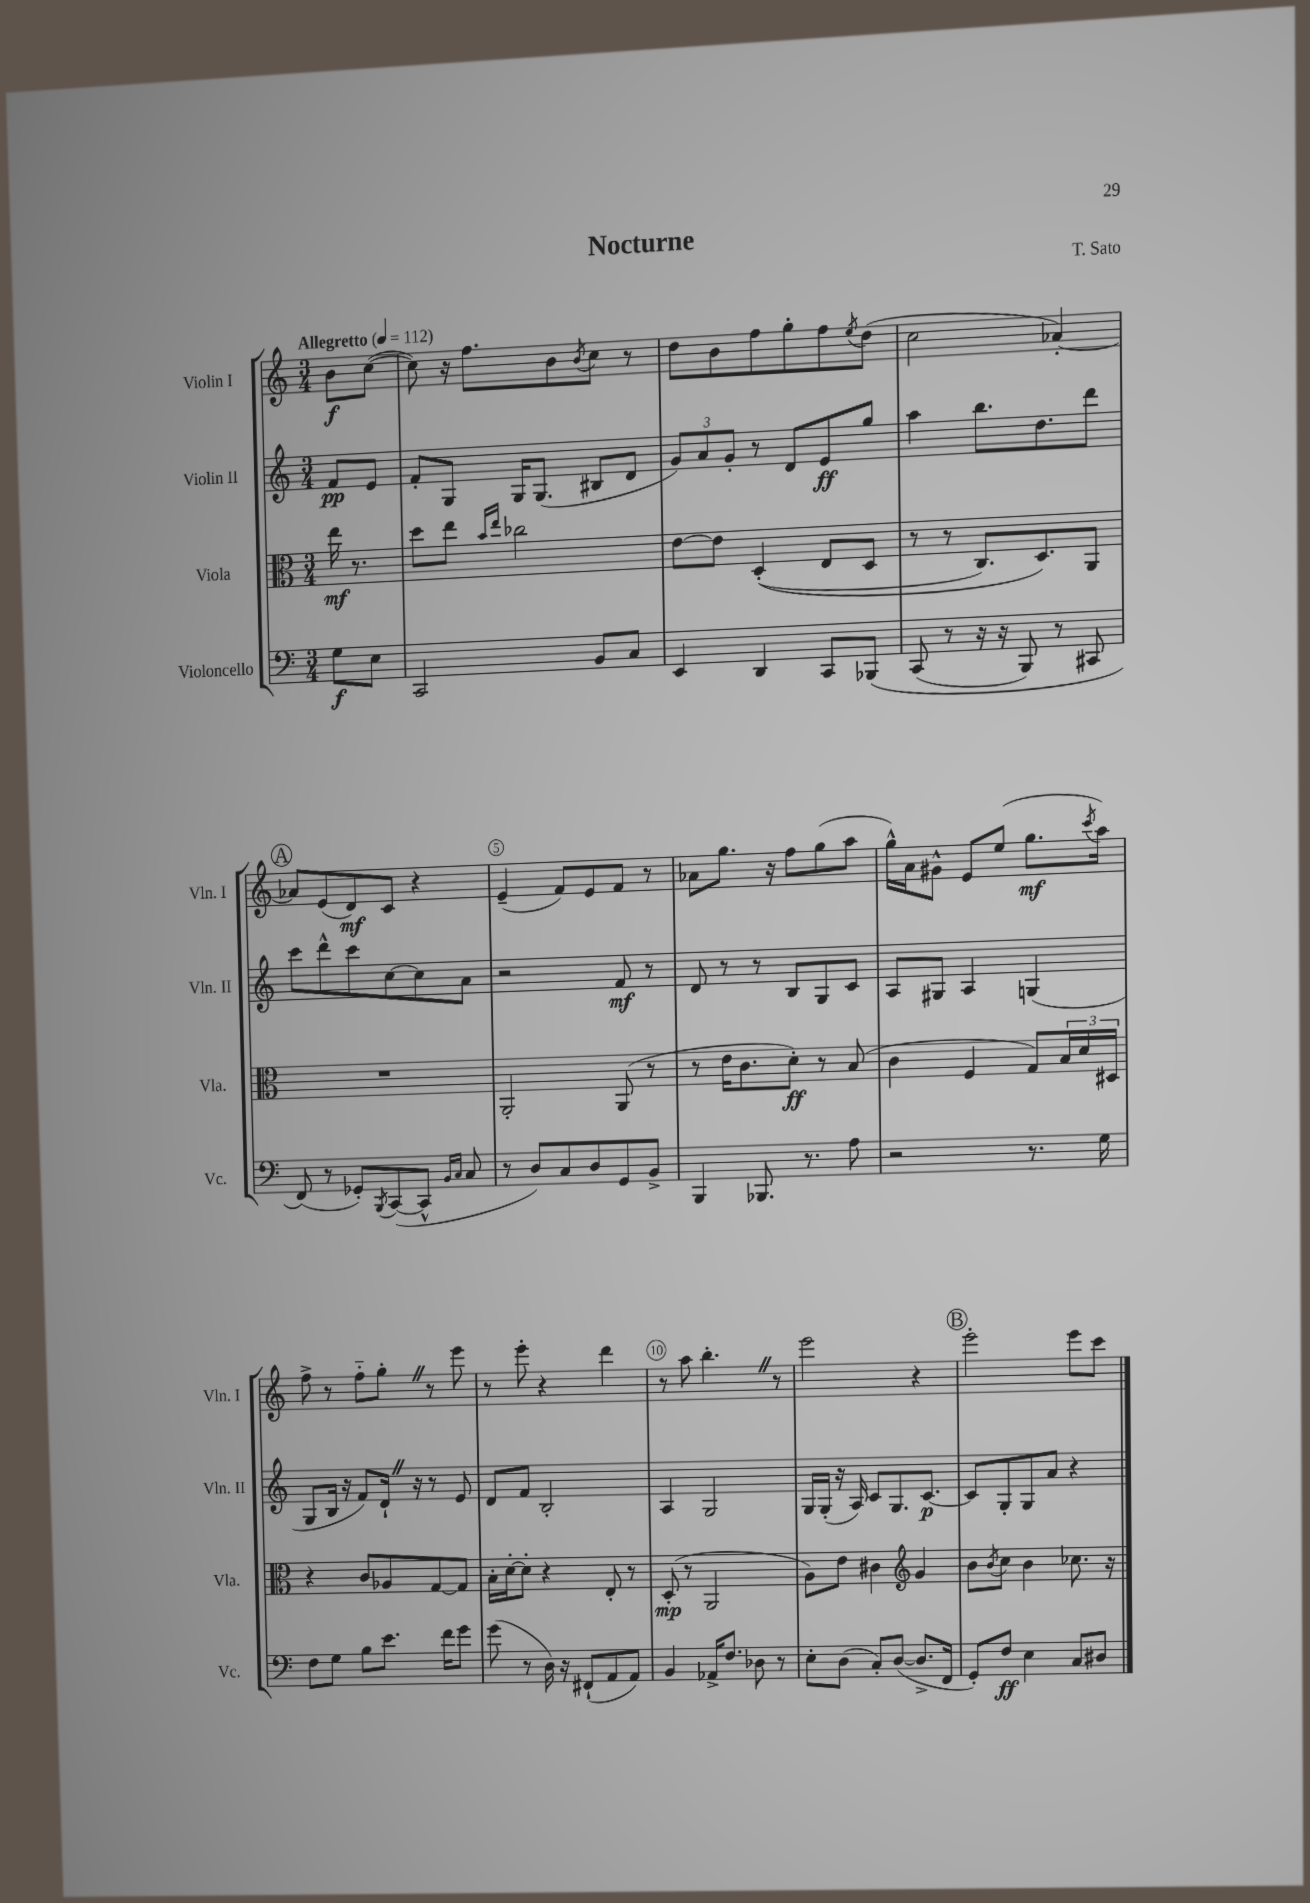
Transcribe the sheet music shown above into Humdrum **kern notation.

**kern	**kern	**kern	**kern
*staff4	*staff3	*staff2	*staff1
*clefF4	*clefC3	*clefG2	*clefG2
*k[]	*k[]	*k[]	*k[]
*M3/4	*M3/4	*M3/4	*M3/4
*MM112	*MM112	*MM112	*MM112
8G\L	16ee\	8f/L	8b\L
.	8.r	.	.
8E\J	.	8e/J	([8cc\J
=	=	=	=
2CC/	8dd\L	8f'/L	8cc\])
.	8ee\J	8G/J	16r
.	.	.	8.ff\L
.	16qqb/LL	.	.
.	16qqee/JJ	.	.
.	2cc-\	16G/LK	.
.	.	(8.G/J	.
.	.	.	8b\
.	.	.	8qb/
8BB/L	.	8B#/L	8cc\J
8C/J	.	8d/J	8r
=	=	=	=
4EE/	[8e\L	12g/L)	8dd\L
.	.	12a/	.
.	8e\]J	.	8b\
.	.	12g'/J	.
4DD/	&((4D'/	8r	8ff\
.	.	8d/L	8gg'\
8CC/L	8E/L	8e/	8ff\
.	.	.	8qee/
&(8BBB-/J	8D/J	8gg/J	(8dd\J
=	=	=	=
(8CC/	8r	4aa\	2cc\
8r	8r	.	.
16r	8.C/L)	8.bb\L	.
16r	.	.	.
8BBB/)	.	.	.
.	8.D/&)	8.dd\	.
8r	.	.	[4a-'/)
8CC#/	8AA/J	8ddd\J	.
=	=	=	=
(8FF/&)	2.r	8ccc\L	8a-/]L
8r	.	8ddd^^\	(8e/
8GG-'/L)	.	8ccc\	8d/)
8qBBB/	.	.	.
([8CC/	.	[8cc\	8c/J
8CC^^/]J	.	8cc\]	4r
16qqBB/LL	.	.	.
16qqC/JJ	.	.	.
8C/	.	8a\J	.
=	=	=	=
8r	2AA'/	2r	(4e~/
8D/L)	.	.	.
8C/	.	.	8f/L)
8D/	.	.	8e/
8GG/	(8AA/	8f/	8f/J
8BB^/J	8r	8r	8r
=	=	=	=
4BBB/	8r	8d/	8a-\L
.	16e\LK	8r	8.gg\J
.	8.c\	.	.
8.BBB-/	.	8r	.
.	.	.	16r
.	8d'\J)	8B/L	8ff\L
8.r	.	.	.
.	8r	8G/	(8gg\
8A\	(8B/	8c/J	8aa\J
=	=	=	=
2r	4c\	8A/L	16gg^^\LL)
.	.	.	16a\J
.	.	8G#/J	8g#^^\J
.	4F/	4A/	8e/L
.	.	.	(8ee/J
8.r	8G/L)	(4G/	8.gg\L
.	24B/L	.	.
.	24d/	.	.
.	.	.	8qccc/
16G\	.	.	16aa\Jk)
.	24D#/JJ	.	.
=	=	=	=
8F\L	4r	8G/L	8ff^\
8G\J	.	16B/Jk	8r
.	.	16r	.
8B\L	8c/L	8f/L)	8ff'~\L
8.e\J	8A-/	16d`/Jk	8gg'\J
.	.	16r	.
.	[8G/	8r	8r
16f\LK	.	.	.
8g\J	8G/]J	8e/	8eee\
=	=	=	=
(8g\	16B'\LL	8d/L	8r
.	[16d'\J	.	.
8r	8d'\]J	8f/J	8eee'\
16D\)	4r	2B'/	4r
16r	.	.	.
(8FF#`/L	.	.	.
8AA/	8E'/	.	4ddd\
8AA/J)	8r	.	.
=	=	=	=
4BB/	(8D'/	4A/	8r
.	8r	.	8aa\
16AA-^/LK	2AA/	2G/	4.bb'\
8.F/J	.	.	.
8D-\	.	.	.
8r	.	.	8r
=	=	=	=
8E'\L	8A\L)	16G/LL	2eee\
.	.	(16G'/JJ	.
(8D\J	8e\J	16r	.
.	.	16A/)	.
8C'/L)	4c#\	8c/L	.
([8D/J	.	8.G/	.
*	*clefG2	*	*
8.D^/]L	4g/	.	4r
.	.	[8.c/J	.
16FF/Jk	.	.	.
=	=	=	=
8GG'/L)	8b\L	8c/]L	2eee'\
.	8qb/	.	.
8F/J	8cc\J	8G'/	.
4E\	4b\	8G/	.
.	.	8a/J	.
8C/L	8.cc-\	4r	8eee\L
8D#/J	.	.	8ccc\J
.	16r	.	.
==	==	==	==
*-	*-	*-	*-
